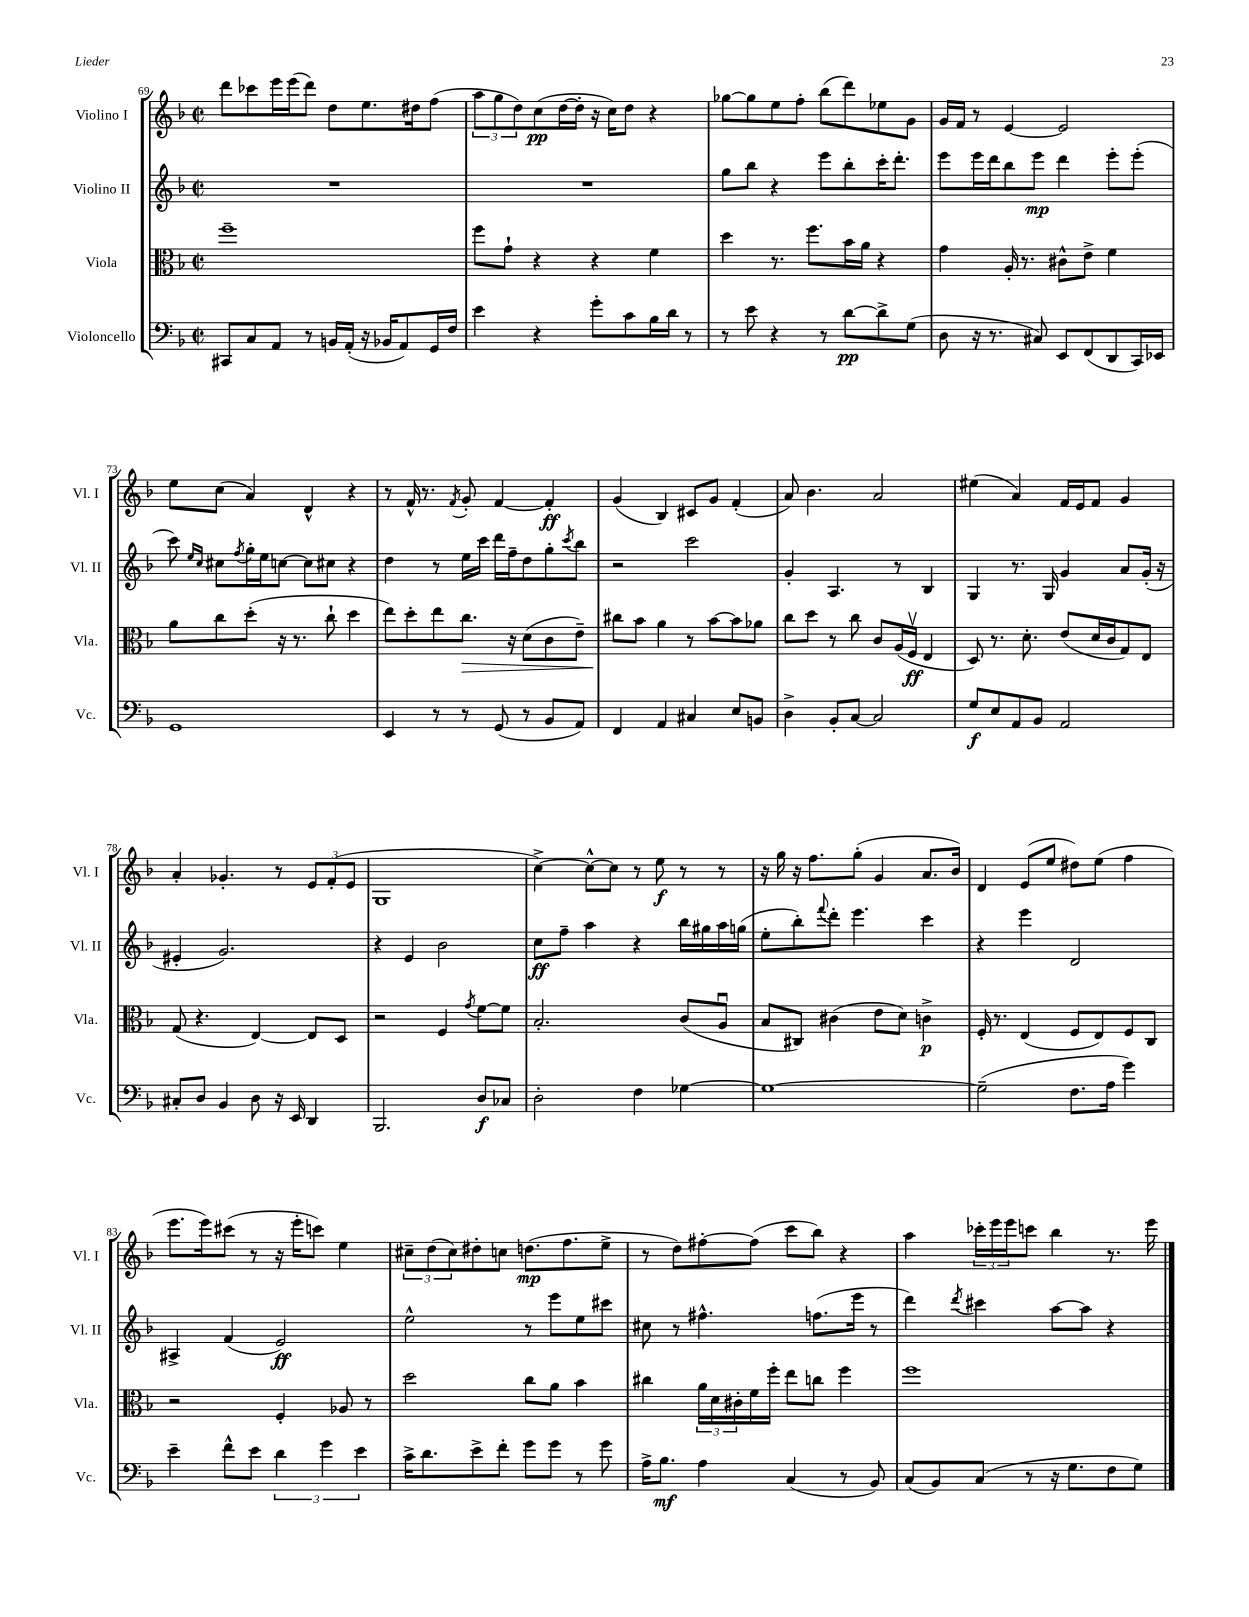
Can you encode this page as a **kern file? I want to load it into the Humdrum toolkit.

**kern	**dynam	**kern	**dynam	**kern	**dynam	**kern	**dynam
*part4	*part4	*part3	*part3	*part2	*part2	*part1	*part1
*staff4	*staff4	*staff3	*staff3	*staff2	*staff2	*staff1	*staff1
*I"Violoncello	*	*I"Viola	*	*I"Violino II	*	*I"Violino I	*
*I'Vc.	*	*I'Vla.	*	*I'Vl. II	*	*I'Vl. I	*
*clefF4	*	*clefC3	*	*clefG2	*	*clefG2	*
*k[b-]	*	*k[b-]	*	*k[b-]	*	*k[b-]	*
*M2/2	*	*M2/2	*	*M2/2	*	*M2/2	*
*met(c|)	*	*met(c|)	*	*met(c|)	*	*met(c|)	*
=69	=69	=69	=69	=69	=69	=69	=69
8CC#X/L	.	1ff~	.	1r	.	8ddd\L	.
8C/	.	.	.	.	.	8ccc-X\	.
8AA/J	.	.	.	.	.	16eee\L	.
.	.	.	.	.	.	(16eee\J	.
8r	.	.	.	.	.	8ddd\J)	.
16BBn/LL	.	.	.	.	.	8dd\L	.
(16AA'/JJ	.	.	.	.	.	.	.
16r	.	.	.	.	.	8.ee\	.
16BB-X/KL	.	.	.	.	.	.	.
8AA/)	.	.	.	.	.	.	.
.	.	.	.	.	.	16dd#X\k	.
16GG/L	.	.	.	.	.	(8ff\J	.
16F/JJ	.	.	.	.	.	.	.
=70	=70	=70	=70	=70	=70	=70	=70
4e\	.	8ff\L	.	1r	.	12aa\L	.
.	.	.	.	.	.	12gg\	.
.	.	8g`\J	.	.	.	.	.
.	.	.	.	.	.	12dd\)	.
4r	.	4r	.	.	.	(8cc\	pp
.	.	.	.	.	.	[16dd\L	.
.	.	.	.	.	.	16dd'\JJ]	.
8g'\L	.	4r	.	.	.	16r	.
.	.	.	.	.	.	16cc\KL)	.
8c\	.	.	.	.	.	8dd\J	.
16B-\L	.	4f\	.	.	.	4r	.
16d\JJ	.	.	.	.	.	.	.
8r	.	.	.	.	.	.	.
=71	=71	=71	=71	=71	=71	=71	=71
8r	.	4dd\	.	8gg\L	.	[8gg-X\L	.
8e\	.	.	.	8bb-\J	.	8gg-\]	.
4r	.	8.r	.	4r	.	8ee\	.
.	.	.	.	.	.	8ff'\J	.
.	.	8.ff\L	.	.	.	.	.
8r	.	.	.	8eee\L	.	(8bb-\L	.
[8d\L	pp	16b-\L	.	8bb-'\	.	8ddd\)	.
.	.	16a\JJ	.	.	.	.	.
8d^\]	.	4r	.	16ccc'\K	.	8ee-X\	.
.	.	.	.	8.ddd'\J	.	.	.
(8G\J	.	.	.	.	.	8g\J	.
=72	=72	=72	=72	=72	=72	=72	=72
8D\	.	4g\	.	8eee\L	.	16g/LL	.
.	.	.	.	.	.	16f/JJ	.
16r	.	.	.	16eee\L	.	8r	.
8.r	.	.	.	16ddd\J	.	.	.
.	.	16A'/	.	8bb-\	.	[4e/	.
.	.	8.r	.	.	.	.	.
8C#X/)	.	.	.	8eee\J	mp	.	.
8EE/L	.	8c#X^^\L	.	4ddd\	.	2e/]	.
(8FF/	.	8e^\J	.	.	.	.	.
8DD/	.	4f\	.	8eee'\L	.	.	.
16CC/L)	.	.	.	(8eee'\J	.	.	.
16EE-X/JJ	.	.	.	.	.	.	.
!!LO:LB:g=z
=73	=73	=73	=73	=73	=73	=73	=73
1GG	.	8a\L	.	8ccc\)	.	8ee\L	.
.	.	.	.	16qqee/LL	.	.	.
.	.	.	.	16qqcc/JJ	.	.	.
.	.	8cc\	.	8cc#X\L	.	(8cc\J	.
.	.	.	.	8qff/	.	.	.
.	.	(8dd'\J	.	16gg'\L	.	4a/)	.
.	.	.	.	16ee\J	.	.	.
.	.	16r	.	[8ccn\J	.	.	.
.	.	8.r	.	.	.	.	.
.	.	.	.	8cc\L]	.	4d^^/	.
.	.	8cc`\	.	8cc#X\J	.	.	.
.	.	4dd\	.	4r	.	4r	.
=74	=74	=74	=74	=74	=74	=74	=74
4EE/	.	8ee\L)	.	4dd\	.	8r	.
.	.	8dd'\	.	.	.	16f^^/	.
.	.	.	.	.	.	8.r	.
8r	.	8ee\	.	8r	.	.	.
.	.	.	.	.	.	8qf/	.
!	!	!	!LO:HP:b	!	!	!	!
8r	.	8.cc\J	>	16ee\LL	.	8g'/	.
.	.	.	.	16ccc\JJ	.	.	.
(8GG/	.	.	.	16ddd\LL	.	[4f/	.
.	.	16r	.	16ff~\J	.	.	.
8r	.	(8d\L	.	8dd\	.	.	.
8BB-/L	.	8c\	.	8gg'\	.	4f'/]	ff
.	.	.	.	8qccc/	.	.	.
8AA/J)	.	8e~\J)	.	8bb-\J	.	.	.
=75	=75	=75	=75	=75	=75	=75	=75
4FF/	.	8cc#X\L	.	2r	.	(4g/	.
.	.	8b-\J	]	.	.	.	.
4AA/	.	4a\	.	.	.	4B-/)	.
4C#X/	.	8r	.	2ccc\	.	8c#X/L	.
.	.	[8b-\L	.	.	.	8g/J	.
8E/L	.	8b-\]	.	.	.	(4f'/	.
8BBn/J	.	8a-X\J	.	.	.	.	.
=76	=76	=76	=76	=76	=76	=76	=76
4D^\	.	8cc\L	.	4g'/	.	8a/)	.
.	.	8dd\J	.	.	.	4.b-\	.
8BB-'/L	.	8r	.	4.A/	.	.	.
[8C/J	.	8cc\	.	.	.	.	.
2C/]	.	8c/L	.	.	.	2a/	.
.	.	(16A/L	.	8r	.	.	.
.	.	16Fv/JJ	ff	.	.	.	.
.	.	4E/	.	4B-/	.	.	.
=77	=77	=77	=77	=77	=77	=77	=77
8G/L	f	8D/)	.	4G/	.	(4ee#X\	.
8E/	.	8.r	.	.	.	.	.
8AA/	.	.	.	8.r	.	4a/)	.
.	.	8.d'\	.	.	.	.	.
8BB-/J	.	.	.	.	.	.	.
.	.	.	.	16G/	.	.	.
2AA/	.	(8e/L	.	4g/	.	16f/LL	.
.	.	.	.	.	.	16e/J	.
.	.	16d/L	.	.	.	8f/J	.
.	.	16c/J	.	.	.	.	.
.	.	8G/)	.	8a/L	.	4g/	.
.	.	8E/J	.	(16g'/Jk	.	.	.
.	.	.	.	16r	.	.	.
!!LO:LB:g=z
=78	=78	=78	=78	=78	=78	=78	=78
8C#X'/L	.	(8G/	.	4e#X'/	.	4a'/	.
8D/J	.	4.r	.	.	.	.	.
4BB-/	.	.	.	2.g/)	.	4.g-X'/	.
8D\	.	[4E/)	.	.	.	.	.
16r	.	.	.	.	.	8r	.
16EE/	.	.	.	.	.	.	.
4DD/	.	8E/L]	.	.	.	12e/L	.
.	.	.	.	.	.	(12f'/	.
.	.	8D/J	.	.	.	.	.
.	.	.	.	.	.	12e/J	.
=79	=79	=79	=79	=79	=79	=79	=79
2.BBB-/	.	2r	.	4r	.	1G	.
.	.	.	.	4e/	.	.	.
.	.	4F/	.	2b-\	.	.	.
.	.	8qg/	.	.	.	.	.
8D/L	f	[8f\L	.	.	.	.	.
8C-X/J	.	8f\J]	.	.	.	.	.
=80	=80	=80	=80	=80	=80	=80	=80
2D'\	.	2.B-'/	.	8cc\L	ff	[4cc^\)	.
.	.	.	.	8ff~\J	.	.	.
.	.	.	.	4aa\	.	8cc^^\L_	.
.	.	.	.	.	.	8cc\J]	.
4F\	.	.	.	4r	.	8r	.
.	.	.	.	.	.	8ee\	f
[4G-X\	.	(8c/L	.	16bb-\LL	.	8r	.
.	.	.	.	16gg#X\	.	.	.
.	.	8Au/J	.	16aa\	.	8r	.
.	.	.	.	(16ggn\JJ	.	.	.
=81	=81	=81	=81	=81	=81	=81	=81
1G-_	.	8B-/L	.	8ee'\L	.	16r	.
.	.	.	.	.	.	16gg\	.
.	.	8C#X/J)	.	8bb-'\)	.	16r	.
.	.	.	.	.	.	8.ff\L	.
.	.	.	.	8qqfff/	.	.	.
.	.	(4c#X\	.	8ddd'\J	.	.	.
.	.	.	.	4.eee\	.	(8gg'\J	.
.	.	8e\L	.	.	.	4g/	.
.	.	8d\J)	.	.	.	.	.
.	.	4cn^\	p	4ccc\	.	8.a/L	.
.	.	.	.	.	.	16b-/Jk)	.
=82	=82	=82	=82	=82	=82	=82	=82
(2G-~\]	.	16F'/	.	4r	.	4d/	.
.	.	8.r	.	.	.	.	.
.	.	(4E/	.	4eee\	.	(8e/L	.
.	.	.	.	.	.	8ee/J	.
8.F\L	.	8F/L	.	2d/	.	8dd#X\L)	.
.	.	8E/)	.	.	.	(8ee\J	.
16A\Jk	.	.	.	.	.	.	.
4g\)	.	8F/	.	.	.	4ff\	.
.	.	8C/J	.	.	.	.	.
!!LO:LB:g=z
=83	=83	=83	=83	=83	=83	=83	=83
4e~\	.	2r	.	4A#X^/	.	8.eee\L	.
.	.	.	.	.	.	16eee\k)	.
8f^^\L	.	.	.	(4f/	.	(8ccc#X\J	.
8e\J	.	.	.	.	.	8r	.
6d\	.	4F'/	.	2e/)	ff	16r	.
.	.	.	.	.	.	16eee'\KL	.
.	.	.	.	.	.	8cccn\J)	.
6g\	.	.	.	.	.	.	.
.	.	8A-X/	.	.	.	4ee\	.
6e\	.	.	.	.	.	.	.
.	.	8r	.	.	.	.	.
=84	=84	=84	=84	=84	=84	=84	=84
16c^\KL	.	2dd\	.	2ee^^\	.	12cc#X~\L	.
8.d\	.	.	.	.	.	.	.
.	.	.	.	.	.	(12dd\	.
.	.	.	.	.	.	12cc#\)	.
8e^\	.	.	.	.	.	8dd#X'\	.
8f'\J	.	.	.	.	.	8ccn\J	.
8g\L	.	8cc\L	.	8r	.	(8.ddn\L	mp
8g\J	.	8a\J	.	8eee\L	.	.	.
.	.	.	.	.	.	8.ff\	.
8r	.	4b-\	.	8ee\	.	.	.
8g\	.	.	.	8ccc#X\J	.	8ee^\J	.
=85	=85	=85	=85	=85	=85	=85	=85
16A^\KL	.	4cc#X\	.	8cc#X\	.	8r	.
8.B-\J	mf	.	.	.	.	.	.
.	.	.	.	8r	.	8dd\L)	.
4A\	.	24a\LL	.	4.ff#X^^\	.	[8ff#X'\	.
.	.	24d\	.	.	.	.	.
.	.	24c#X'\	.	.	.	.	.
.	.	16f\	.	.	.	(8ff#\J]	.
.	.	16ff'\JJ	.	.	.	.	.
(4C/	.	8ee\L	.	.	.	8ccc\L	.
.	.	8ccn\J	.	(8.ffn\L	.	8bb-\J)	.
8r	.	4ff\	.	.	.	4r	.
.	.	.	.	16eee\Jk	.	.	.
8BB-/)	.	.	.	8r	.	.	.
=86	=86	=86	=86	=86	=86	=86	=86
(8C/L	.	1ff	.	4ddd\)	.	4aa\	.
8BB-/)	.	.	.	.	.	.	.
.	.	.	.	8qddd/	.	.	.
(8C/J	.	.	.	4ccc#X\	.	24ccc-X'\LL	.
.	.	.	.	.	.	24eee\	.
.	.	.	.	.	.	24eee\J	.
8r	.	.	.	.	.	8cccn\J	.
16r	.	.	.	[8aa\L	.	4bb-\	.
8.G\L	.	.	.	.	.	.	.
.	.	.	.	8aa\J]	.	.	.
8F\	.	.	.	4r	.	8.r	.
8G\J)	.	.	.	.	.	.	.
.	.	.	.	.	.	16eee\	.
==	==	==	==	==	==	==	==
*-	*-	*-	*-	*-	*-	*-	*-
